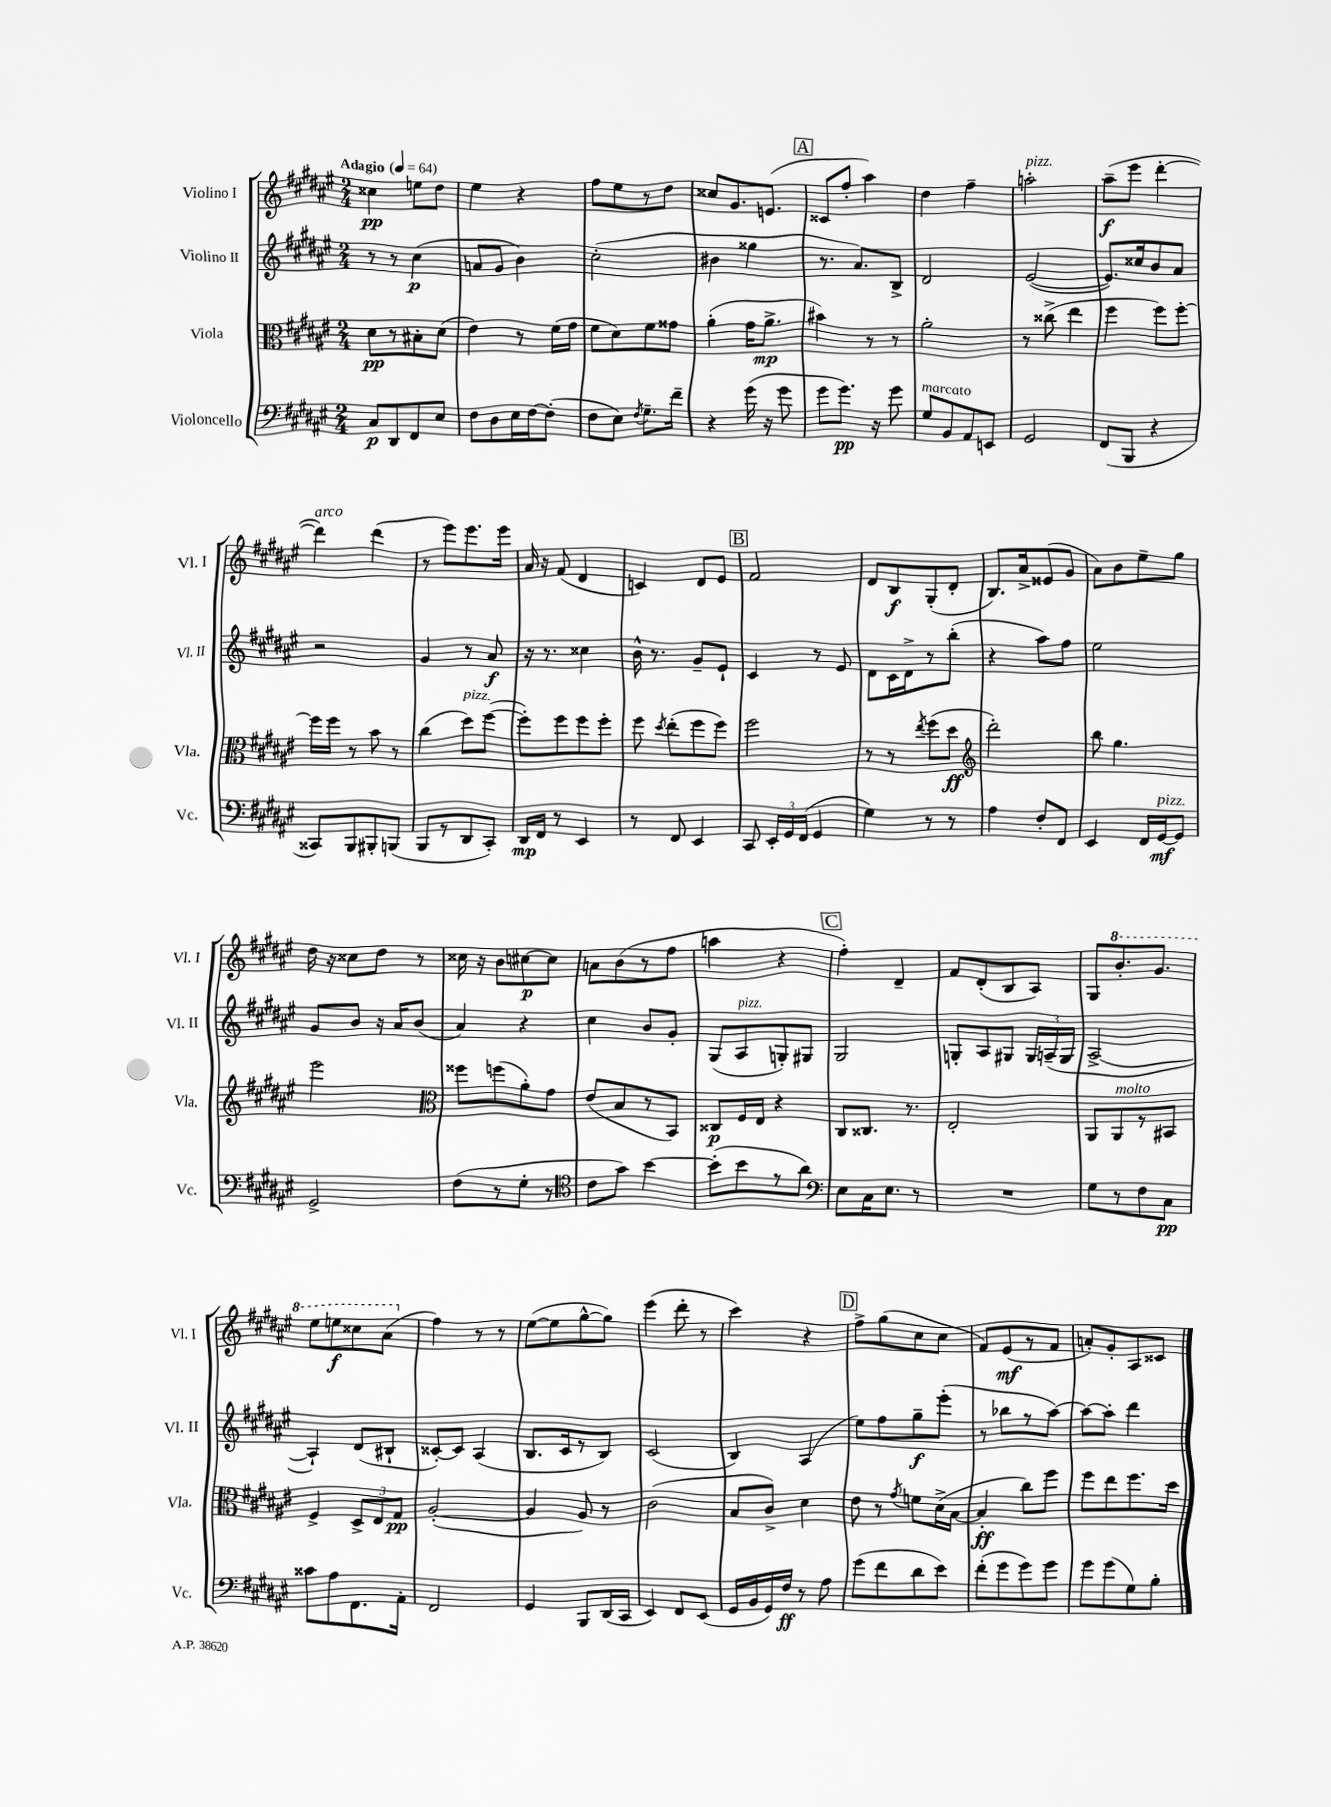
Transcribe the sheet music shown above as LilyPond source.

<<
\new StaffGroup <<
\new Staff = "s0" \with { instrumentName = "Violino I" shortInstrumentName = "Vl. I" } {
    \clef treble \key fis \major \numericTimeSignature \time 2/4 \tempo "Adagio" 4 = 64
    \autoBeamOff cisis''4\pp e''8[ dis''8] |
    eis''4 r4 |
    fis''8[ eis''8 r8 dis''8] |
    cisis''8[ gis'8. e'8.]( |
    \mark \markup { \box "A" } cisis'8[ fis''8]-. ais''4) |
    dis''4 fis''4-- |
    a''2-.^\markup { \italic "pizz." } |
    ais''8[--\f( eis'''8] dis'''4~-. |
    dis'''4^\markup { \italic "arco" }) dis'''4( |
    r8 eis'''8[) eis'''8. eis'''16] |
    ais'16 r16 fis'8( dis'4 |
    c'4) dis'8[ eis'8] |
    \mark \markup { \box "B" } fis'2 |
    dis'8[ b8\f gis8-.( dis'8]-. |
    b8.[) ais'16-> eisis'8( gis'8] |
    ais'8[) b'8 eis''8-- gis''8] |
    dis''16 r16 cisis''8[ dis''8] r8 |
    cisis''16 r16 b'8[ cis''8~\p cis''8] |
    a'8[ b'8( r8 fis''8] |
    a''4 r4 |
    \mark \markup { \box "C" } fis''4-.) dis'4-- |
    fis'8[ dis'8-.( b8 ais8]) |
    gis8[ \ottava #1 b''8.-. gis''8.] |
    eis'''8[ e'''8\f cisis'''8 ais''8]( \ottava #0 |
    fis''4) r8 r8 |
    eis''8[~( eis''8 gis''8~-^ gis''8]) |
    eis'''4( dis'''8-. r8 |
    cis'''4) r4 |
    \mark \markup { \box "D" } fis''8[-> gis''8( cis''8 cis''8] |
    fis'8[) eis'8\mf( r8 fis'8] |
    a'8[-.) gis'8-. ais8 cisis'8] \bar "|." |
}
\new Staff = "s1" \with { instrumentName = "Violino II" shortInstrumentName = "Vl. II" } {
    \clef treble \key fis \major \numericTimeSignature \time 2/4
    \autoBeamOff r8 r8 cis''4\p( |
    a'8[ gis'8] b'4) |
    cis''2-.( |
    bis'4 gisis''4 |
    \mark \markup { \box "A" } r8. ais'8.[) b8]-> |
    dis'2 |
    eis'2~( |
    eis'8.[) cisis''16 b'8 ais'8] |
    r2 |
    gis'4 r8 ais'8\f |
    r16 r8. cisis''4 |
    b'16-^ r8. gis'8[-- eis'8]-! |
    \mark \markup { \box "B" } cis'4 r8 eis'8 |
    dis'8[ cis'16 dis'16-> r8 b''8]-.( |
    r4 ais''8[) fis''8] |
    eis''2 |
    gis'8[ b'8] r16 ais'16[ b'8]( |
    ais'4) r4 |
    cis''4 b'8[ gis'8]-. |
    gis8[( ais8^\markup { \italic "pizz." } g8-.) gis8] |
    \mark \markup { \box "C" } gis2 |
    g8[-. ais8 gis8] \tuplet 3/2 { gis16[ a16--( gis16] } |
    ais2~-> |
    ais4-!) dis'8[( bis8]-! |
    cisis'8[~-.) cisis'8] ais4( |
    b8.[ cis'16 r8 b8]) |
    cis'2( |
    b4) ais4( |
    \mark \markup { \box "D" } eis''8[) fis''8 gis''8--\f eis'''8]-.( |
    r8 bes''8[ r8 ais''8]~) |
    ais''8[~ ais''8]-. dis'''4 \bar "|." |
}
\new Staff = "s2" \with { instrumentName = "Viola" shortInstrumentName = "Vla." } {
    \clef alto \key fis \major \numericTimeSignature \time 2/4
    \autoBeamOff dis'8[\pp r8 bis8-. dis'8]( |
    eis'4) r8 fis'16[( gis'16] |
    fis'8[ dis'8) fis'8 gisis'8] |
    ais'4-.( gis'16[ ais'8.]->\mp |
    \mark \markup { \box "A" } bis'4) r8 r8 |
    ais'2-. |
    r8 cisis''8->( eis''4 |
    fis''4 fis''8[) fis''8]~-. |
    fis''16[ fis''16] r8 b'8 r8 |
    cis''4( dis''8[^\markup { \italic "pizz." }) fis''8]~( |
    fis''8[-.) fis''8 fis''8 fis''8]-. |
    fis''8 \acciaccatura { dis''8 } eis''8[-.( fis''8 fis''8]) |
    \mark \markup { \box "B" } fis''2 |
    r8 r8 \acciaccatura { eis''8 } fis''8[( dis''8]\ff |
    \clef treble dis'''2-.) |
    b''8 gis''4. |
    eis'''2 |
    \clef alto fisis''8[ f''8( ais'8-.) gis'8] |
    eis'8[( b8 r8 b,8]) |
    cisis8[\p fis16 eis16] r4 |
    \mark \markup { \box "C" } cis8[ cisis8.] r8. |
    eis2-. |
    ais,8[ ais,8^\markup { \italic "molto" } r8 bis,8] |
    fis4-> \tuplet 3/2 { dis8[-> eis8 gis8]\pp } |
    ais2~-.( |
    ais4 ais8) r8 |
    cis'2( |
    b8[ cis'8]->) dis'4 |
    \mark \markup { \box "D" } eis'8 r8 \acciaccatura { gis'8 } f'8[ dis'16->( b16]~ |
    b4-.\ff cis''8[) fis''8] |
    fis''8[ eis''8 fis''8. dis''16] \bar "|." |
}
\new Staff = "s3" \with { instrumentName = "Violoncello" shortInstrumentName = "Vc." } {
    \clef bass \key fis \major \numericTimeSignature \time 2/4
    \autoBeamOff cis8[\p dis,8 fis,8 eis8] |
    fis8[ dis8 eis16 fis16~ fis8]-.( |
    fis8[ eis8]) \acciaccatura { fis8 } gis8.[-- fis'16]-- |
    r4 gis'16( r16 gis'8 |
    \mark \markup { \box "A" } gis'8[ gis'8.]\pp) r16 gis'8 |
    gis8[^\markup { \italic "marcato" } b,8 ais,8 e,8] |
    gis,2 |
    fis,8[( b,,8] r4 |
    cisis,8[) b,,8 bis,,8-. b,,8]( |
    b,,8[ r8 dis,8 cis,8]-.) |
    dis,16[\mp fis,16] r8 eis,4 |
    r8 fis,8 eis,4 |
    \mark \markup { \box "B" } cis,8 \tuplet 3/2 { eis,16[-. gis,16 fis,16]( } gis,4 |
    gis4) r8 r8 |
    ais4 fis8[-. fis,8] |
    eis,4 fis,16[ gis,16~\mf^\markup { \italic "pizz." } gis,8] |
    gis,2-> |
    fis8[( r8 gis8]-. r8 |
    \clef tenor cis'8[ gis'8]) b'4~ |
    b'8[-.( b'8 r8 ais'8]) |
    \mark \markup { \box "C" } \clef bass eis8[ cis16 eis8.] r8 |
    R2 |
    gis8[ r8 fis8 cis8]\pp |
    cisis'8[ ais8 fis,8. ais,16]-. |
    fis,2 |
    gis,4 b,,8[ dis,16( cis,16] |
    eis,4) fis,8[ eis,8]( |
    gis,16[ b,16 gis,16) fis16]\ff r8 ais8 |
    \mark \markup { \box "D" } gis'8[( fis'8 dis'8 eis'8]) |
    fis'8[-.( gis'8 gis'8) gis'8] |
    gis'8[ gis'8( gis8) b8]-. \bar "|." |
}
>>
>>
\layout { \context { \Score \remove "Bar_number_engraver" } }
